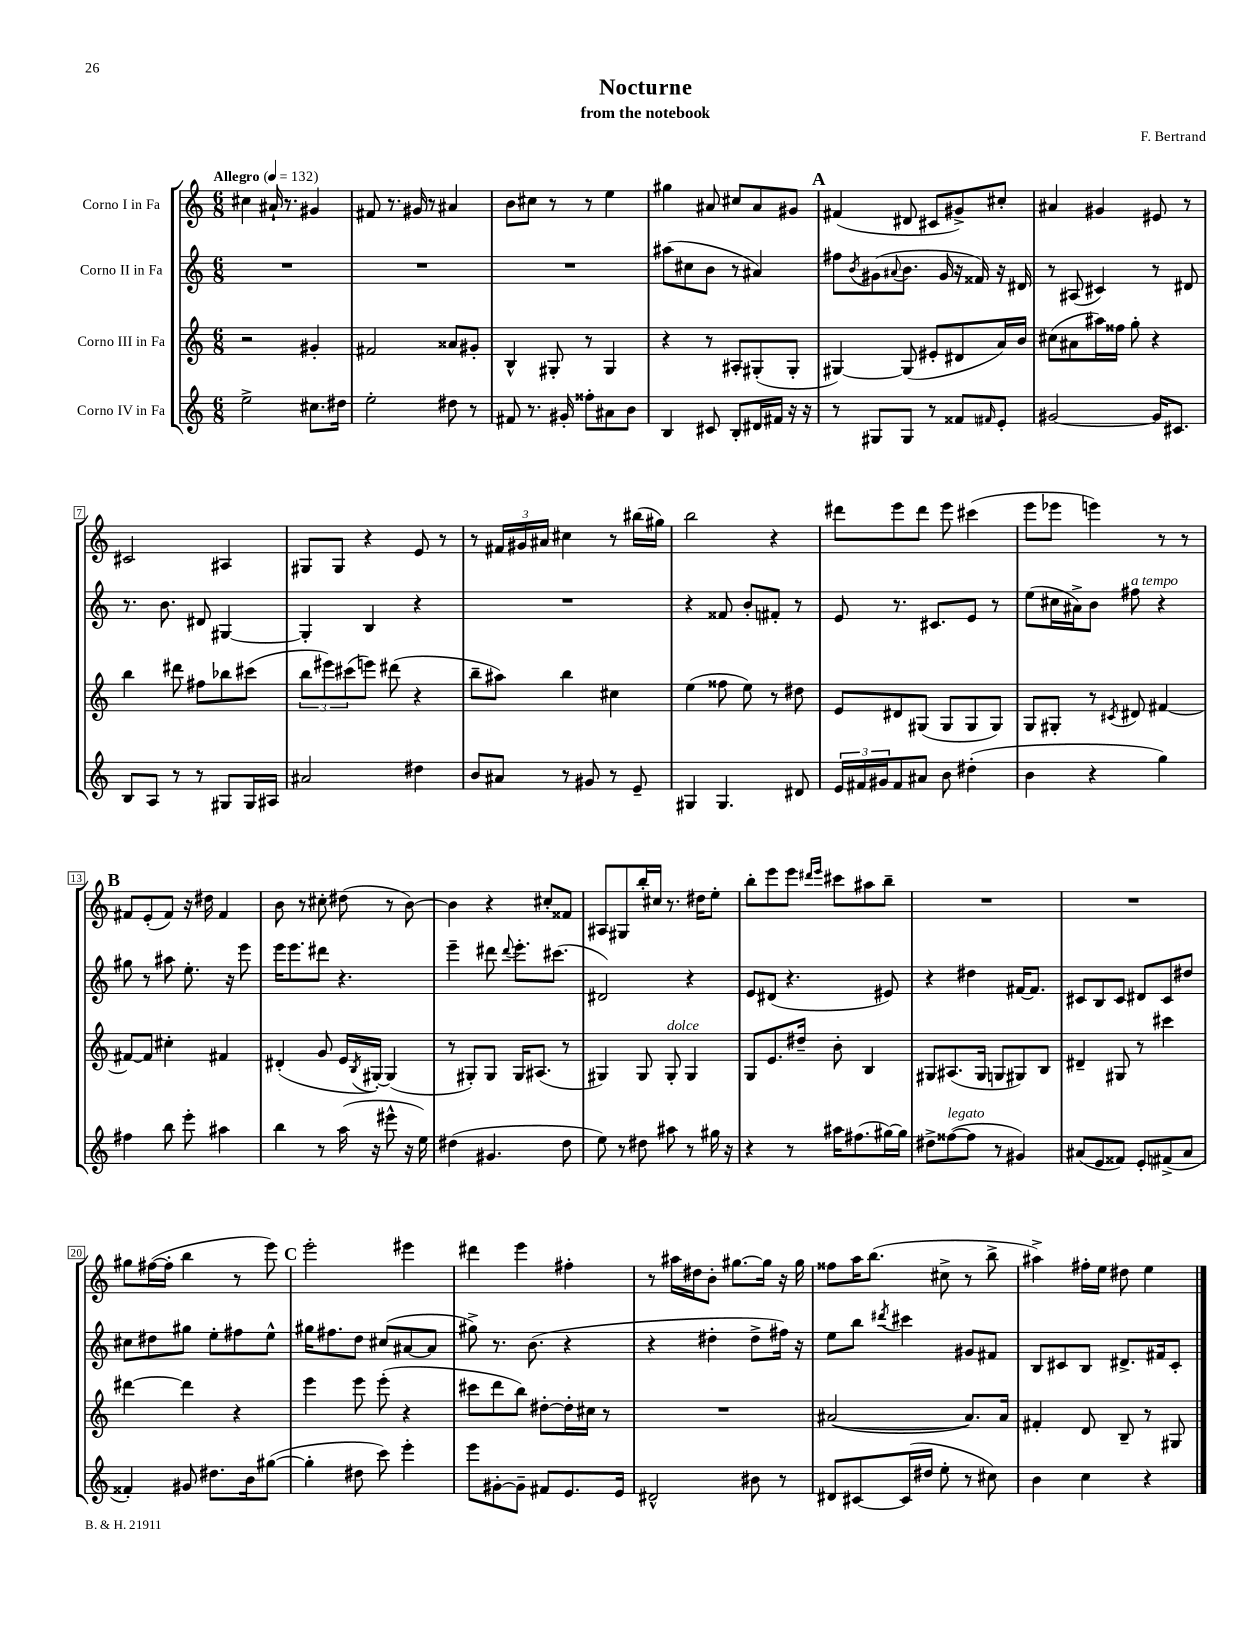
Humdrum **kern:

**kern	**kern	**kern	**kern
*staff4	*staff3	*staff2	*staff1
*clefG2	*clefG2	*clefG2	*clefG2
*k[]	*k[]	*k[]	*k[]
*M6/8	*M6/8	*M6/8	*M6/8
*MM132	*MM132	*MM132	*MM132
2ee^\	2r	2.r	4cc#\
.	.	.	16a#`/
.	.	.	8.r
8.cc#\L	4g#'/	.	4g#/
16dd#\Jk	.	.	.
=	=	=	=
2ee'\	2f#/	2.r	8f#/
.	.	.	8.r
.	.	.	16g#/
.	.	.	8r
8dd#\	8a##/L	.	4a#/
8r	8g#'/J	.	.
=	=	=	=
8f#/	4B^^/	2.r	8b\L
8.r	.	.	8cc#\J
.	8G#'/	.	8r
16g#'/	.	.	.
8ff##'\L	8r	.	8r
8a#\	4G#/	.	4ee\
8b\J	.	.	.
=	=	=	=
4B/	4r	(8aa#\L	4gg#\
.	.	8cc#\	.
8c#/	8r	8b\J	8a#/
8B'/L	8A#'/L	8r	8cc#/L
16d#/L	(8G#'/	4a#/)	8a#/
16f#/JJ	.	.	.
16r	8G#'/J	.	8g#/J
16r	.	.	.
=	=	=	=
8r	[4G#/)	8ff#\L	(4f#/
.	.	8qb/	.
8G#/L	.	(8g#\	.
.	.	8qqa#/	.
8G#/J	(8G#/]	8.b\J	8d#/
8r	8e#'/L	.	8c#/L
.	.	16g#/	.
8f##/L	8d#/	16r	8g#^/)
.	.	16f##/)	.
16qqf#/	.	.	.
8e'/J	16a/L)	16r	8cc#'/J
.	16b/JJ	16d#/	.
=	=	=	=
[2g#/	(8cc#\L	8r	4a#/
.	8a#\	(8A#/	.
.	16aa#\L)	4c#/)	4g#/
.	16ff##\JJ	.	.
.	8gg'\	.	.
16g#/]LK	4r	8r	8e#/
8.c#/J	.	.	.
.	.	8d#/	8r
=	=	=	=
8B/L	4bb\	8.r	2c#/
8A/J	.	.	.
.	.	8.b\	.
8r	8ddd#\	.	.
8r	8ff#\L	8d#/	.
8G#/L	8bb-\	[4G#/	4A#/
16G#/L	(8ccc#\J	.	.
16A#/JJ	.	.	.
=	=	=	=
2a#/	12bb\L	4G#'/]	8G#/L
.	12eee#\)	.	.
.	.	.	8G#/J
.	(12ccc#\	.	.
.	8eee\J)	4B/	4r
.	(8ddd#\	.	.
4dd#\	4r	4r	8e/
.	.	.	8r
=	=	=	=
8b/L	8bb~\L	2.r	8r
8a#/J	8aa#\J)	.	24f#/LL
.	.	.	24g#/
.	.	.	24a#/JJ
8r	4bb\	.	4cc#\
8g#/	.	.	.
8r	4cc#\	.	8r
8e~/	.	.	(16bb#\LL
.	.	.	16gg#\JJ)
=	=	=	=
4G#/	(4ee\	4r	2bb\
4.G#/	8ff##\	8f##/	.
.	8ee\)	8b'/L	.
.	8r	8f#'/J	4r
8d#/	8dd#\	8r	.
=	=	=	=
24e/LL	8e/L	8e/	8ddd#\L
24f#/	.	.	.
24g#/J	.	.	.
8f#/	8d#/	8.r	8eee\
8a#/J	(8G#/J	.	8ddd#\J
.	.	8.c#/L	.
8b\	8G#/L	.	8eee\
(4dd#'\	8G#/	8e/J	(4ccc#\
.	8G#/J)	8r	.
=	=	=	=
4b\	8G/L	(8ee\L	8eee\L
.	8G#'/J	16cc#\L	8eee-\J
.	.	16a#^\J)	.
4r	8r	8b\J	4eee\)
.	8qc#/	.	.
.	8d#/	8ff#\	.
4gg\)	[4f#/	4r	8r
.	.	.	8r
=	=	=	=
4ff#\	8f#/_L	8gg#\	8f#/L
.	8f#/]J	8r	(8e'/
8bb\	4cc#'\	8aa#\	8f#/J)
8eee'\	.	8.ee'\	16r
.	.	.	16dd#\
4aa#\	4f#/	.	4f#/
.	.	16r	.
.	.	8eee\	.
=	=	=	=
4bb\	(4d#'/	16eee\LK	8b\
.	.	8.eee\	.
.	.	.	8r
8r	8g/	8ddd#\J	8cc#'\
(16aa\	16e/LL	4.r	(8dd#\
.	8qB/	.	.
16r	[16G#'/JJ)	.	.
8eee#^^\	(4G#/]	.	8r
16r	.	.	[8b\)
16ee\)	.	.	.
=	=	=	=
(4dd#\	8r	4eee~\	4b\]
.	8G#'/L)	.	.
4.g#/	8G#/J	8ddd#\	4r
.	.	8qqddd#/	.
.	16G#/LK	8.eee'\L	.
.	(8.A#/J	.	.
.	.	.	8cc#'/L
.	.	(8.ccc#\J	.
8dd#\	8r	.	8f##/J
=	=	=	=
8ee\)	4G#/)	2d#/)	8A#/L
8r	.	.	8G#/
8dd#\	8G#/	.	16bb'/L
.	.	.	16cc#/JJ
8aa#\	8G#'/	.	8.r
8r	4G#/	4r	.
.	.	.	16dd#\LK
16gg#\	.	.	8ee'\J
16r	.	.	.
=	=	=	=
4r	8G/L	8e/L	8bb'\L
.	8.e/	(8d#/J	8eee\
8r	.	4.r	8eee\J
.	16dd#~/Jk	.	.
.	.	.	16qqddd#/LL
.	.	.	16qqeee/JJ
16aa#\LK	8b'\	.	8ccc#\L
(8.ff#\	.	.	.
.	4B/	.	8aa#\
[16gg#\L)	.	8e#/)	8bb~\J
16gg#\]JJ	.	.	.
=	=	=	=
8dd#^\L	8G#/L	4r	2.r
([8ff##\	(8.A#/	.	.
8ff##\]J	.	4dd#\	.
.	16G#/Jk	.	.
8r	8G/L	.	.
4g#/)	8G#/)	[16f#/LK	.
.	.	8.f#/]J	.
.	8B/J	.	.
=	=	=	=
(8a#/L	4d#~/	8c#/L	2.r
8e/	.	8B/	.
8f##/J)	8G#/	8c#/J	.
8e'/L	8r	8d#/L	.
(8f#^/	4ccc#\	8c#/	.
8a#/J	.	8dd#/J	.
=	=	=	=
4f##'/)	[4ddd#\	8cc#\L	8gg#\L
.	.	8dd#\	([16ff#\L
.	.	.	16ff#'\]JJ
8g#/	4ddd#\]	8gg#\J	4bb\
8.dd#\L	.	8ee'\L	.
.	4r	8ff#\	8r
16b\k	.	.	.
([8gg#\J	.	8ee^^\J	8eee\)
=	=	=	=
4gg#'\]	4eee\	16gg#\LK	2eee'\
.	.	8.ff#\	.
8dd#\	8eee\	8dd\J	.
8ccc\)	(8eee'\	(8cc#/L	.
4eee'\	4r	[8a#/	4eee#\
.	.	8a#/]J	.
=	=	=	=
8eee\L	8ccc#\L	8gg#^\)	4ddd#\
[8g#'\	8ddd\	8.r	.
8g#~\]J	8bb\J)	.	4eee\
.	.	(8.b\	.
8f#/L	[8dd#'\L	.	.
8.e/	16dd#'\]L	4r	4ff#'\
.	16cc#\JJ	.	.
.	8r	.	.
16e/Jk	.	.	.
=	=	=	=
2d#^^/	2.r	4r	8r
.	.	.	16aa#\LL
.	.	.	16dd#\J
.	.	4dd#'\	8b'\J
.	.	.	[8.gg#\L
8b#\	.	8dd#^\L	.
.	.	.	16gg#\]Jk
8r	.	16ff#\Jk)	16r
.	.	16r	16gg#\
=	=	=	=
8d#/L	([2a#/	8ee\L	8ff##\L
[8c#/	.	8bb\J	16aa\K
.	.	.	(8.bb\J
.	.	8qddd#/	.
(16c#/]L	.	4ccc#\	.
16dd#/JJ	.	.	.
8ee'\	.	.	8cc#^\
8r	8.a#/]L)	8g#/L	8r
8cc#\)	.	8f#/J	8bb^\
.	16a#/Jk	.	.
=	=	=	=
4b\	4f#'/	8B/L	4aa#^\)
.	.	8c#/	.
4cc\	8d/	8B/J	16ff#'\LL
.	.	.	16ee\JJ
.	8B~/	8.d#^/L	8dd#\
4r	8r	.	4ee\
.	.	16f#/k	.
.	8G#/	8c#'/J	.
==	==	==	==
*-	*-	*-	*-
